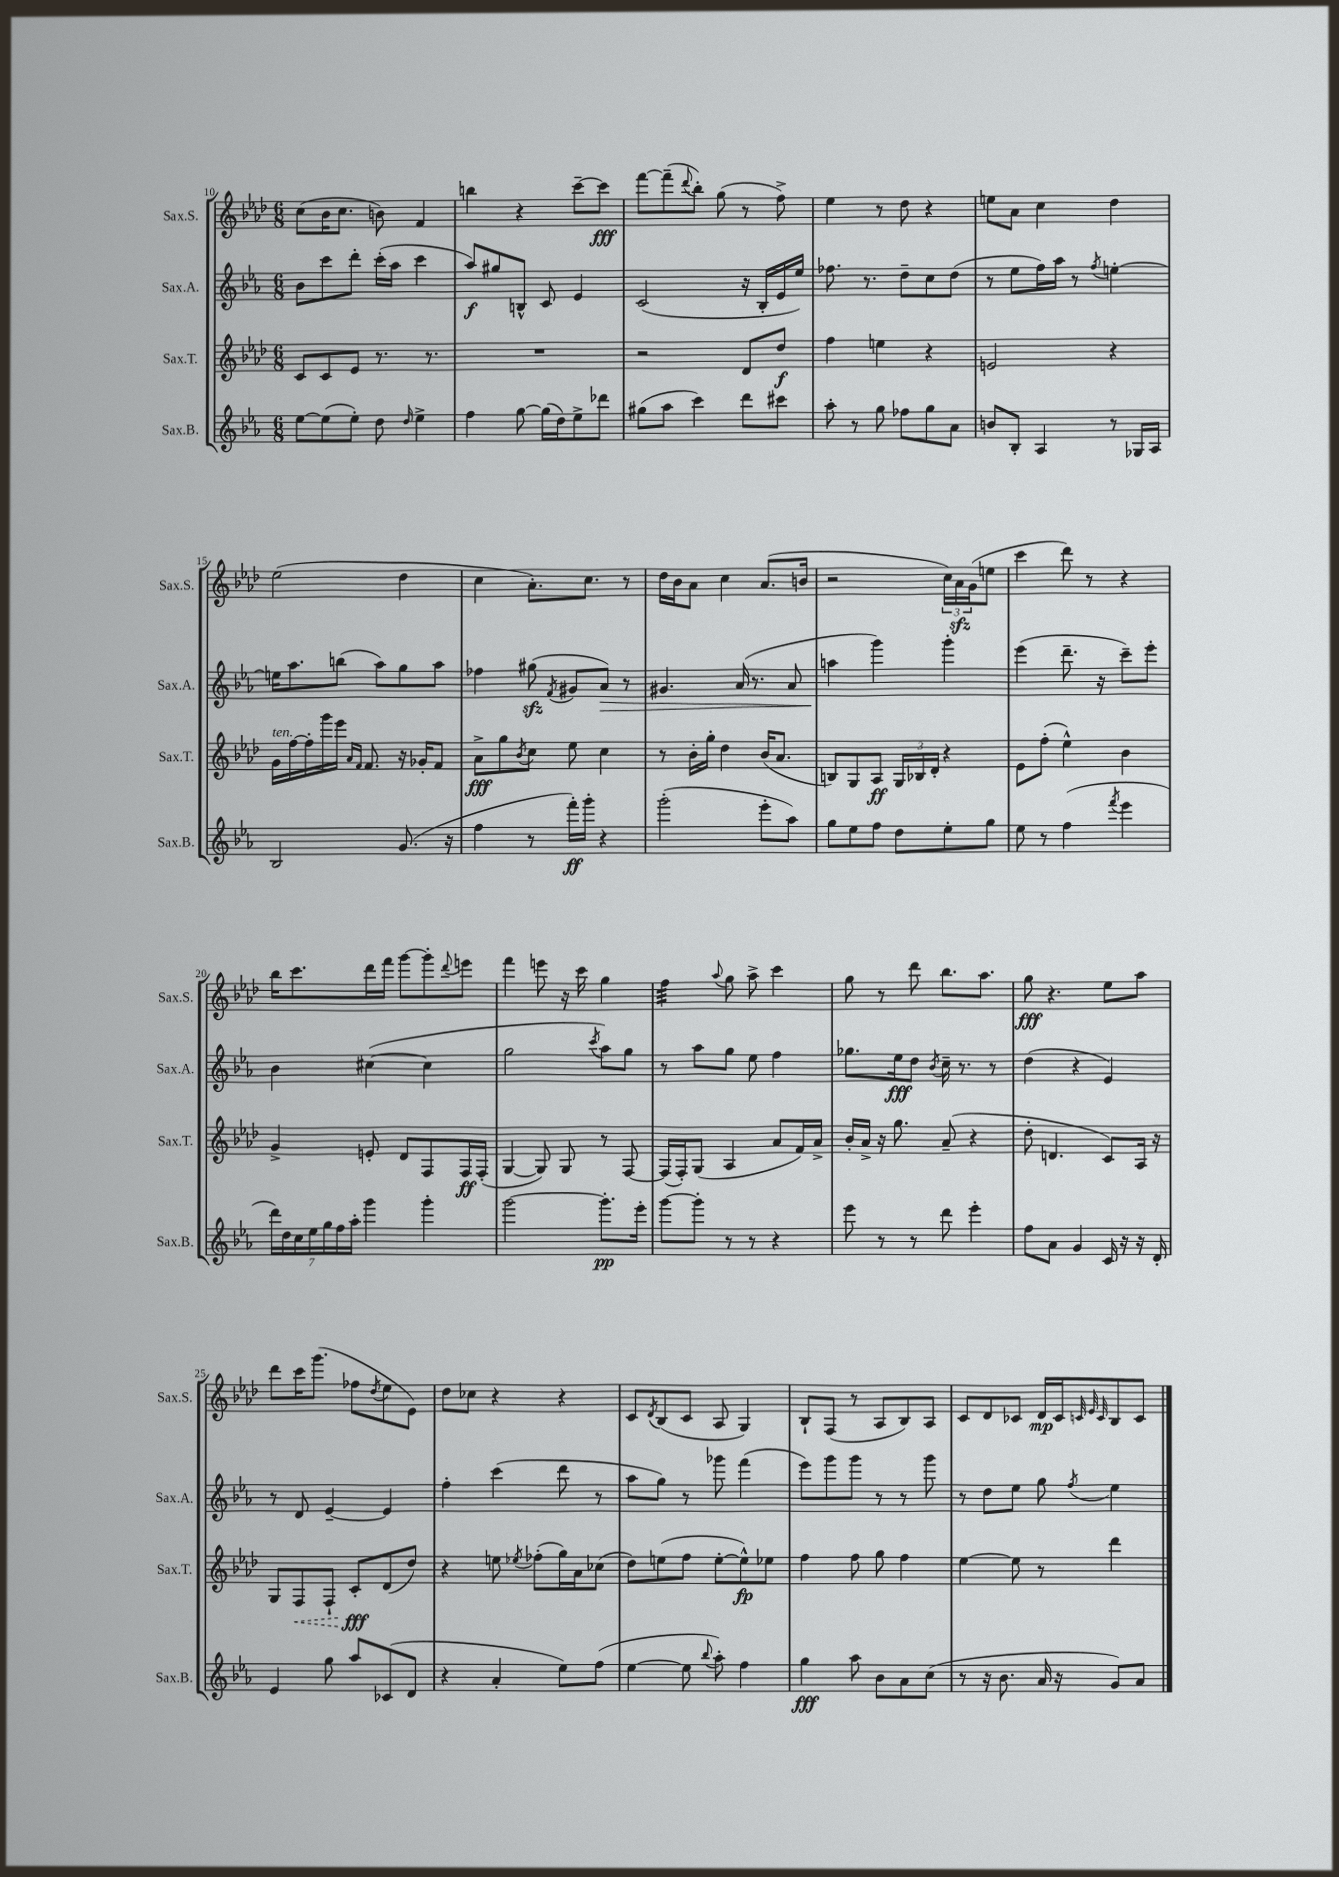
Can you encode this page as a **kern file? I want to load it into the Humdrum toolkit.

**kern	**kern	**kern	**kern
*staff4	*staff3	*staff2	*staff1
*clefG2	*clefG2	*clefG2	*clefG2
*k[b-e-a-]	*k[b-e-a-d-]	*k[b-e-a-]	*k[b-e-a-d-]
*M6/8	*M6/8	*M6/8	*M6/8
[8ee-\L	8c/L	8b-\L	(8cc\L
(8ee-\]	8c/	8ccc\	16b-\K
.	.	.	8.cc\J
8ee-'\J)	8e-/J	8ddd'\J	.
8dd\	8.r	(16ccc'\LL	8b\)
.	.	16aa-\JJ	.
16qqdd/	.	.	.
4ee-^\	.	4ccc\	4f/
.	8.r	.	.
=	=	=	=
4ff\	2.r	8aa-/L)	4bb\
.	.	8gg#/	.
[8gg\	.	8B^^/J	4r
(16gg\]LL	.	8c/	.
16dd\J)	.	.	.
8ee-^\	.	4e-/	[8ccc~\L
8ddd-\J	.	.	8ccc\]J
=	=	=	=
(8gg#\L	2r	(2c/	[8fff\L
8aa-\J	.	.	(8fff~\]
.	.	.	8qqddd-/
4ccc\)	.	.	8bb-'\J)
.	.	.	(8gg\
8ddd\L	8d-/L	16r	8r
.	.	16B-'/LL	.
8ccc#\J	8dd-/J	16e-/	8ff^\)
.	.	16ee-/JJ)	.
=	=	=	=
8aa-'\	4ff\	8.ff-\	4ee-\
8r	.	.	.
.	.	8.r	.
8gg\	4ee\	.	8r
8ff-\L	.	8dd~\L	8dd-\
8gg\	4r	8cc\	4r
8a-\J	.	(8dd\J	.
=	=	=	=
8b/L	2e/	8r	8ee\L
8B-'/J	.	8ee-\L	8a-\J
4A-/	.	16ff\L)	4cc\
.	.	16aa-\JJ	.
.	.	8r	.
.	.	8qff/	.
8r	4r	[4ee'\	4dd-\
16G-/LL	.	.	.
16A-/JJ	.	.	.
=	=	=	=
2B-/	16g\LL	16ee\]LK	(2ee-\
.	[16ff\	8.aa-\	.
.	16ff'\]	.	.
.	16ggg\	.	.
.	16eee-\JJ	(8bb\J	.
.	16qqa-/LL	.	.
.	16qqf/JJ	.	.
.	8.f/	.	.
.	.	8aa-\L)	.
(8.g/	16r	8gg\	4dd-\
.	16g-'/LK	.	.
.	8f/J	8aa-\J	.
16r	.	.	.
=	=	=	=
4ff\	8a-^\L	4ff-\	4cc\
.	8gg\	.	.
.	8qb-/	.	.
8r	8cc\J	(8gg#\	8.a-'\L)
.	.	8qf/	.
16fff'\LL)	8ee-\	8g#/L	.
16ggg'\JJ	.	.	8.cc\J
4r	4cc\	8a-/J)	.
.	.	8r	8r
=	=	=	=
(2ggg'\	8r	4.g#/	16dd-\LL
.	.	.	16b-\J
.	16b-'\LL	.	8a-\J
.	16gg'\JJ	.	.
.	4dd-\	.	4cc\
.	.	(16a-/	.
.	.	8.r	.
8eee-'\L	(16b-/LK	.	(8.a-/L
.	8.a-/J	.	.
8aa-\J)	.	8a-/	.
.	.	.	16b/Jk
=	=	=	=
8gg\L	8B/L)	4aa\	2r
8ee-\	8G/	.	.
8ff\J	8A-/J	4ggg\)	.
8dd\L	24G/LL	.	.
.	24B-/	.	.
.	24d-'/JJ	.	.
8ee-'\	4r	4ggg'\	24cc\LL)
.	.	.	24a-\
.	.	.	(24g\J
8gg\J	.	.	8ee\J
=	=	=	=
8ee-\	8e-\L	(4eee-\	4ccc\
8r	(8ff'\J	.	.
(4ff\	4ee-^^\)	8.ddd~\	8ddd-\)
.	.	.	8r
.	.	16r	.
8qfff/	.	.	.
4eee-\	4b-\	8ccc~\L)	4r
.	.	8eee-'\J	.
=	=	=	=
28ddd\LL)	4g^/	4b-\	16bb-\LK
28dd\	.	.	.
.	.	.	8.ccc\
28cc\	.	.	.
28ee-\	.	.	.
28gg\	.	.	.
28ff\	.	.	.
28aa-'\JJ	.	.	.
4ggg\	8e'/	([4cc#\	16ddd-\L
.	.	.	16fff\JJ
.	8d-/L	.	[8ggg\L
4ggg'\	8F/	4cc#\]	8ggg'\]
.	.	.	8qqddd-/
.	16F/L	.	8eee\J
.	(16F'/JJ	.	.
=	=	=	=
[2ggg\	[4G/	2gg\	4fff\
.	8G/])	.	8eee\
.	8G/	.	16r
.	.	.	16ccc\
.	.	8qccc/	.
8.ggg'\]L	8r	8aa-\L)	4gg\
.	[8F/	8gg\J	.
16eee-'\Jk	.	.	.
=	=	=	=
[8ggg\L	(16F/]LL	8r	4ff\
.	16F'/J)	.	.
8ggg'\]J	(8G/J	8aa-\L	.
.	.	.	8qqaa-/
8r	4A-/	8gg\J	8gg\
8r	.	8ee-\	8aa-^\
4r	8a-/L	4ff\	4ccc\
.	16f/L)	.	.
.	16a-^/JJ	.	.
=	=	=	=
8eee-\	16b-'/LL	8.gg-\L	8gg\
.	16a-^/JJ	.	.
8r	16r	.	8r
.	8.gg\	16ee-\k	.
8r	.	8dd\J	8ddd-\
.	.	8qb-/	.
8ddd\	(8a-~/	16cc~\	8.bb-\L
.	.	8.r	.
4eee-'\	4r	.	.
.	.	.	8.aa-\J
.	.	8r	.
=	=	=	=
8ff\L	8dd-'\	(4dd\	8gg\
8a-\J	4.d/	.	4.r
4g/	.	4r	.
16c/	8c/L)	4e-/)	8ee-\L
16r	.	.	.
16r	16A-/Jk	.	8aa-\J
16d'/	16r	.	.
=	=	=	=
4e-/	8G/L	8r	8ddd-\L
.	8F/	8d/	16ccc\K
.	.	.	(8.ggg\J
8gg\	8F`/J	[4e-~/	.
8aa-/L	8c'/L	.	8ff-\L
.	.	.	8qdd-/
(8c-/	(8d-/	4e-/]	8ee-\
8d/J	8dd-/J)	.	8e-\J)
=	=	=	=
4r	4r	4ff'\	8dd-\L
.	.	.	8cc-\J
4a-'/	8ee\	(4ccc\	4r
.	8qee-/	.	.
.	(8ff-'\L	.	.
8ee-\L)	16gg\L)	8ddd\	4r
.	16a-\J	.	.
(8ff\J	(8cc-\J	8r	.
=	=	=	=
[4ee-\	8dd-\L)	8aa-\L	8c/L
.	.	.	8qd-/
.	(8ee\	8gg\J)	(8B-/
8ee-\]	8ff\J	8r	8c/J
8qqbb-/	.	.	.
8aa-'\)	[8ee'\L	8ggg-\	8A-/
4ff\	8ee^^\])	(4fff\	4G/)
.	8ee-\J	.	.
=	=	=	=
4gg\	4ff\	8eee-\L)	8B-`/L
.	.	8ggg\	(8F/J
8aa-\	8ff\	8ggg\J	8r
8b-\L	8gg\	8r	8A-/L
8a-\	4ff\	8r	8B-/)
(8cc\J	.	8ggg\	8A-/J
=	=	=	=
8r	[4ee-\	8r	8c/L
16r	.	8dd\L	8d-/
8.b-\	.	.	.
.	8ee-\]	8ee-\J	8c-/J
16a-/	8r	8gg\	16d-/LL
16r	.	.	16c-/J
.	.	.	32qqc/
.	.	.	32qqe-/
.	.	8qff/	32qqc/
8g/L)	4ddd-\	4ee-\	8B-/
8a-/J	.	.	8c/J
==	==	==	==
*-	*-	*-	*-
